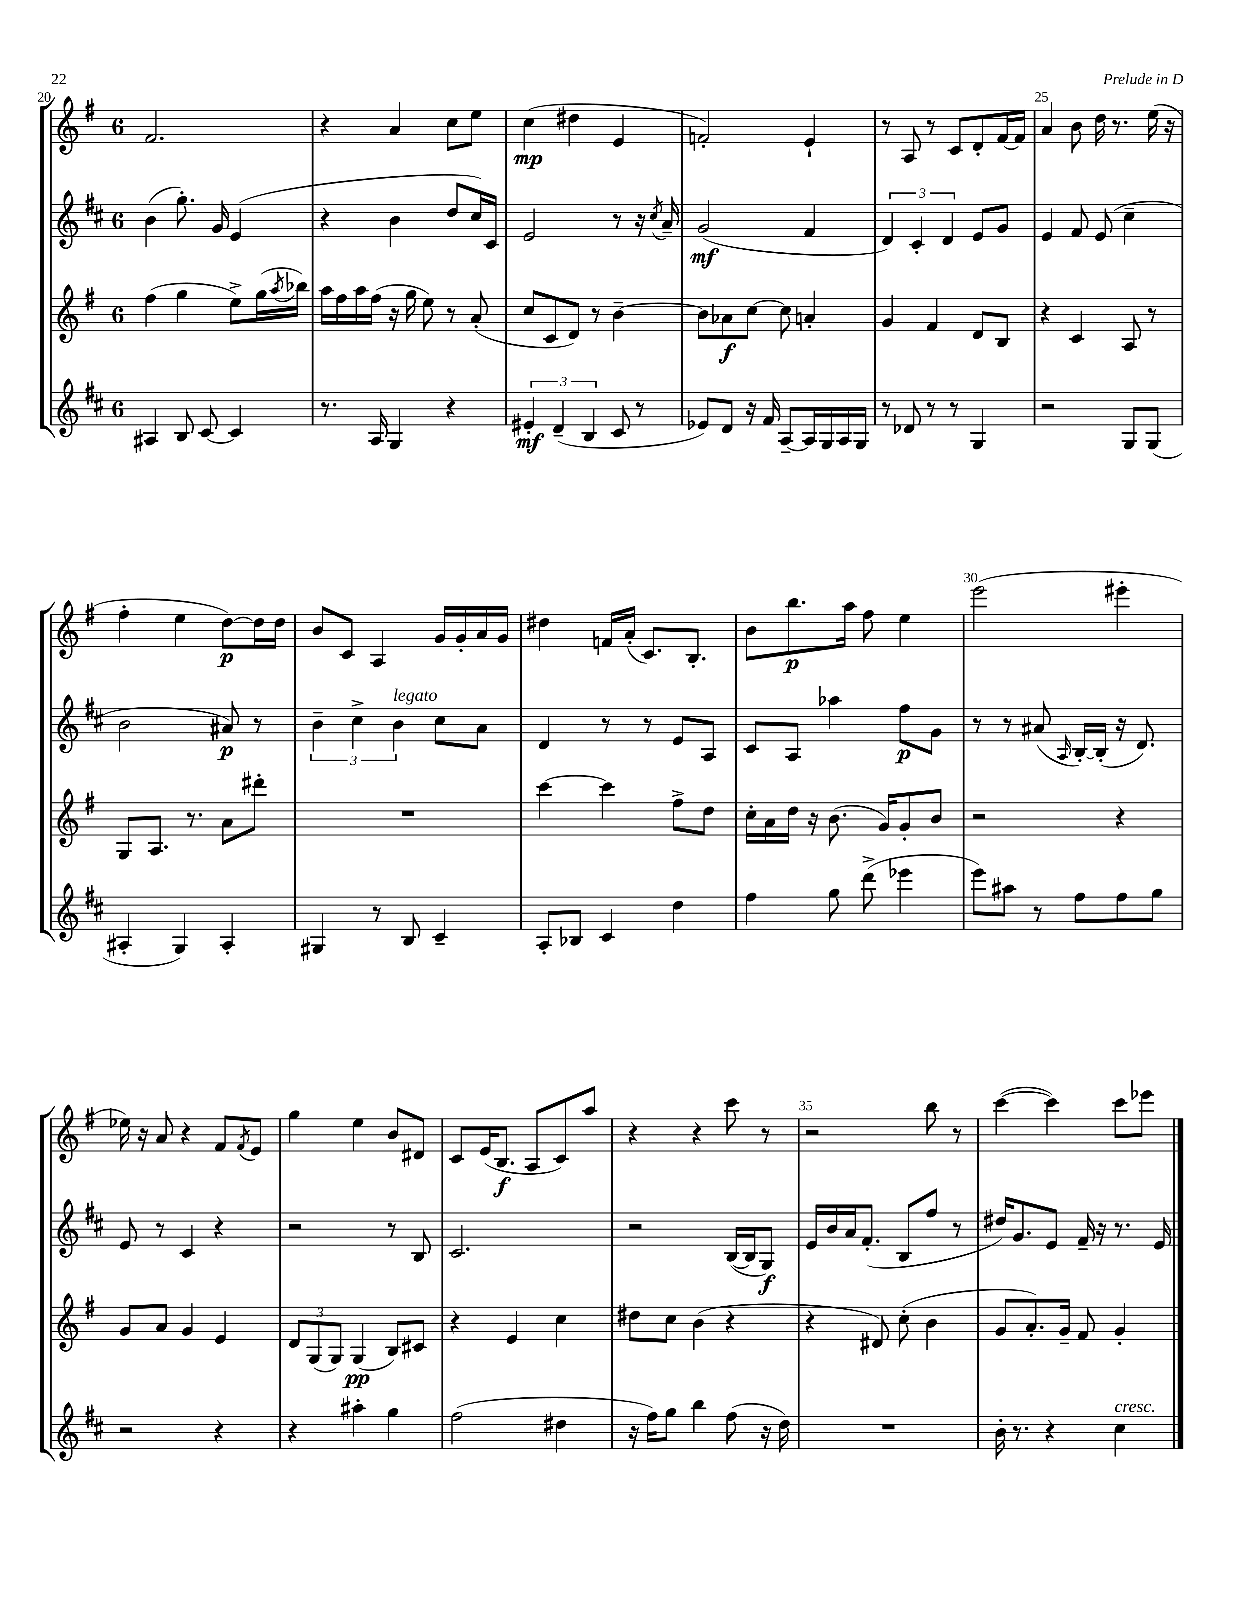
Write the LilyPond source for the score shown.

<<
\new StaffGroup <<
\new Staff = "s0" {
    \clef treble \key g \major \once \override Staff.TimeSignature.style = #'single-digit \time 6/8
    fis'2. |
    r4 a'4 c''8 e''8 |
    c''4\mp( dis''4 e'4 |
    f'2-.) e'4-! |
    r8 a8 r8 c'8 d'8-. fis'16~ fis'16 |
    a'4 b'8 d''16 r8. e''16( r16 |
    fis''4-. e''4 d''8~\p) d''16 d''16 |
    b'8 c'8 a4 g'16 g'16-. a'16 g'16 |
    dis''4 f'16 a'16-.( c'8.) b8.-. |
    b'8 b''8.\p a''16 fis''8 e''4 |
    e'''2( eis'''4-. |
    ees''16) r16 a'8 r4 fis'8 \acciaccatura { fis'8 } e'8 |
    g''4 e''4 b'8 dis'8 |
    c'8 e'16( b8.\f a8 c'8) a''8 |
    r4 r4 c'''8 r8 |
    r2 b''8 r8 |
    c'''4~( c'''4) c'''8 ees'''8 \bar "|." |
}
\new Staff = "s1" {
    \clef treble \key d \major \once \override Staff.TimeSignature.style = #'single-digit \time 6/8
    b'4( g''8.-.) g'16 e'4( |
    r4 b'4 d''8 cis''16) cis'16 |
    e'2 r8 r16 \acciaccatura { cis''8 } a'16-- |
    g'2\mf( fis'4 |
    \tuplet 3/2 { d'4) cis'4-. d'4 } e'8 g'8 |
    e'4 fis'8 e'8( cis''4-- |
    b'2 ais'8\p) r8 |
    \tuplet 3/2 { b'4-- cis''4-> b'4^\markup { \italic "legato" } } cis''8 a'8 |
    d'4 r8 r8 e'8 a8 |
    cis'8 a8 aes''4 fis''8\p g'8 |
    r8 r8 ais'8( \grace { a16 } b16~-.) b16-.( r16 d'8.) |
    e'8 r8 cis'4 r4 |
    r2 r8 b8 |
    cis'2. |
    r2 b16~( b16 g8\f) |
    e'16 b'16 a'16 fis'8.-.( b8 fis''8 r8 |
    dis''16) g'8. e'8 fis'16-- r16 r8. e'16 \bar "|." |
}
\new Staff = "s2" {
    \clef treble \key g \major \once \override Staff.TimeSignature.style = #'single-digit \time 6/8
    fis''4( g''4 e''8->) g''16( \acciaccatura { a''8 } bes''16) |
    a''16 fis''16 a''16 fis''16( r16 g''16 e''8) r8 a'8-.( |
    c''8 c'8 d'8) r8 b'4~-- |
    b'8 aes'8\f c''8~ c''8 a'4-. |
    g'4 fis'4 d'8 b8 |
    r4 c'4 a8 r8 |
    g8 a8. r8. a'8 dis'''8-. |
    R2. |
    c'''4~ c'''4 fis''8-> d''8 |
    c''16-. a'16 d''16 r16 b'8.( g'16) g'8-. b'8 |
    r2 r4 |
    g'8 a'8 g'4 e'4 |
    \tuplet 3/2 { d'8 g8( g8) } g4\pp( b8) cis'8 |
    r4 e'4 c''4 |
    dis''8 c''8 b'4( r4 |
    r4 dis'8) c''8-.( b'4 |
    g'8 a'8.-.) g'16-- fis'8 g'4-. \bar "|." |
}
\new Staff = "s3" {
    \clef treble \key d \major \once \override Staff.TimeSignature.style = #'single-digit \time 6/8
    ais4 b8 cis'8~ cis'4 |
    r8. a16 g4 r4 |
    \tuplet 3/2 { eis'4-.\mf d'4--( b4 } cis'8 r8 |
    ees'8) d'8 r16 fis'16 a8~-- a16 g16 a16 g16 |
    r8 des'8 r8 r8 g4 |
    r2 g8 g8( |
    ais4-. g4) ais4-. |
    gis4 r8 b8 cis'4-- |
    a8-. bes8 cis'4 d''4 |
    fis''4 g''8 d'''8->( ees'''4 |
    e'''8) ais''8 r8 fis''8 fis''8 g''8 |
    r2 r4 |
    r4 ais''4-. g''4 |
    fis''2( dis''4 |
    r16 fis''16) g''8 b''4 fis''8( r16 d''16) |
    R2. |
    b'16-. r8. r4 cis''4^\markup { \italic "cresc." } \bar "|." |
}
>>
>>
\layout { \context { \Score currentBarNumber = #20 \override BarNumber.break-visibility = ##(#f #t #t) barNumberVisibility = #(every-nth-bar-number-visible 5) } }
